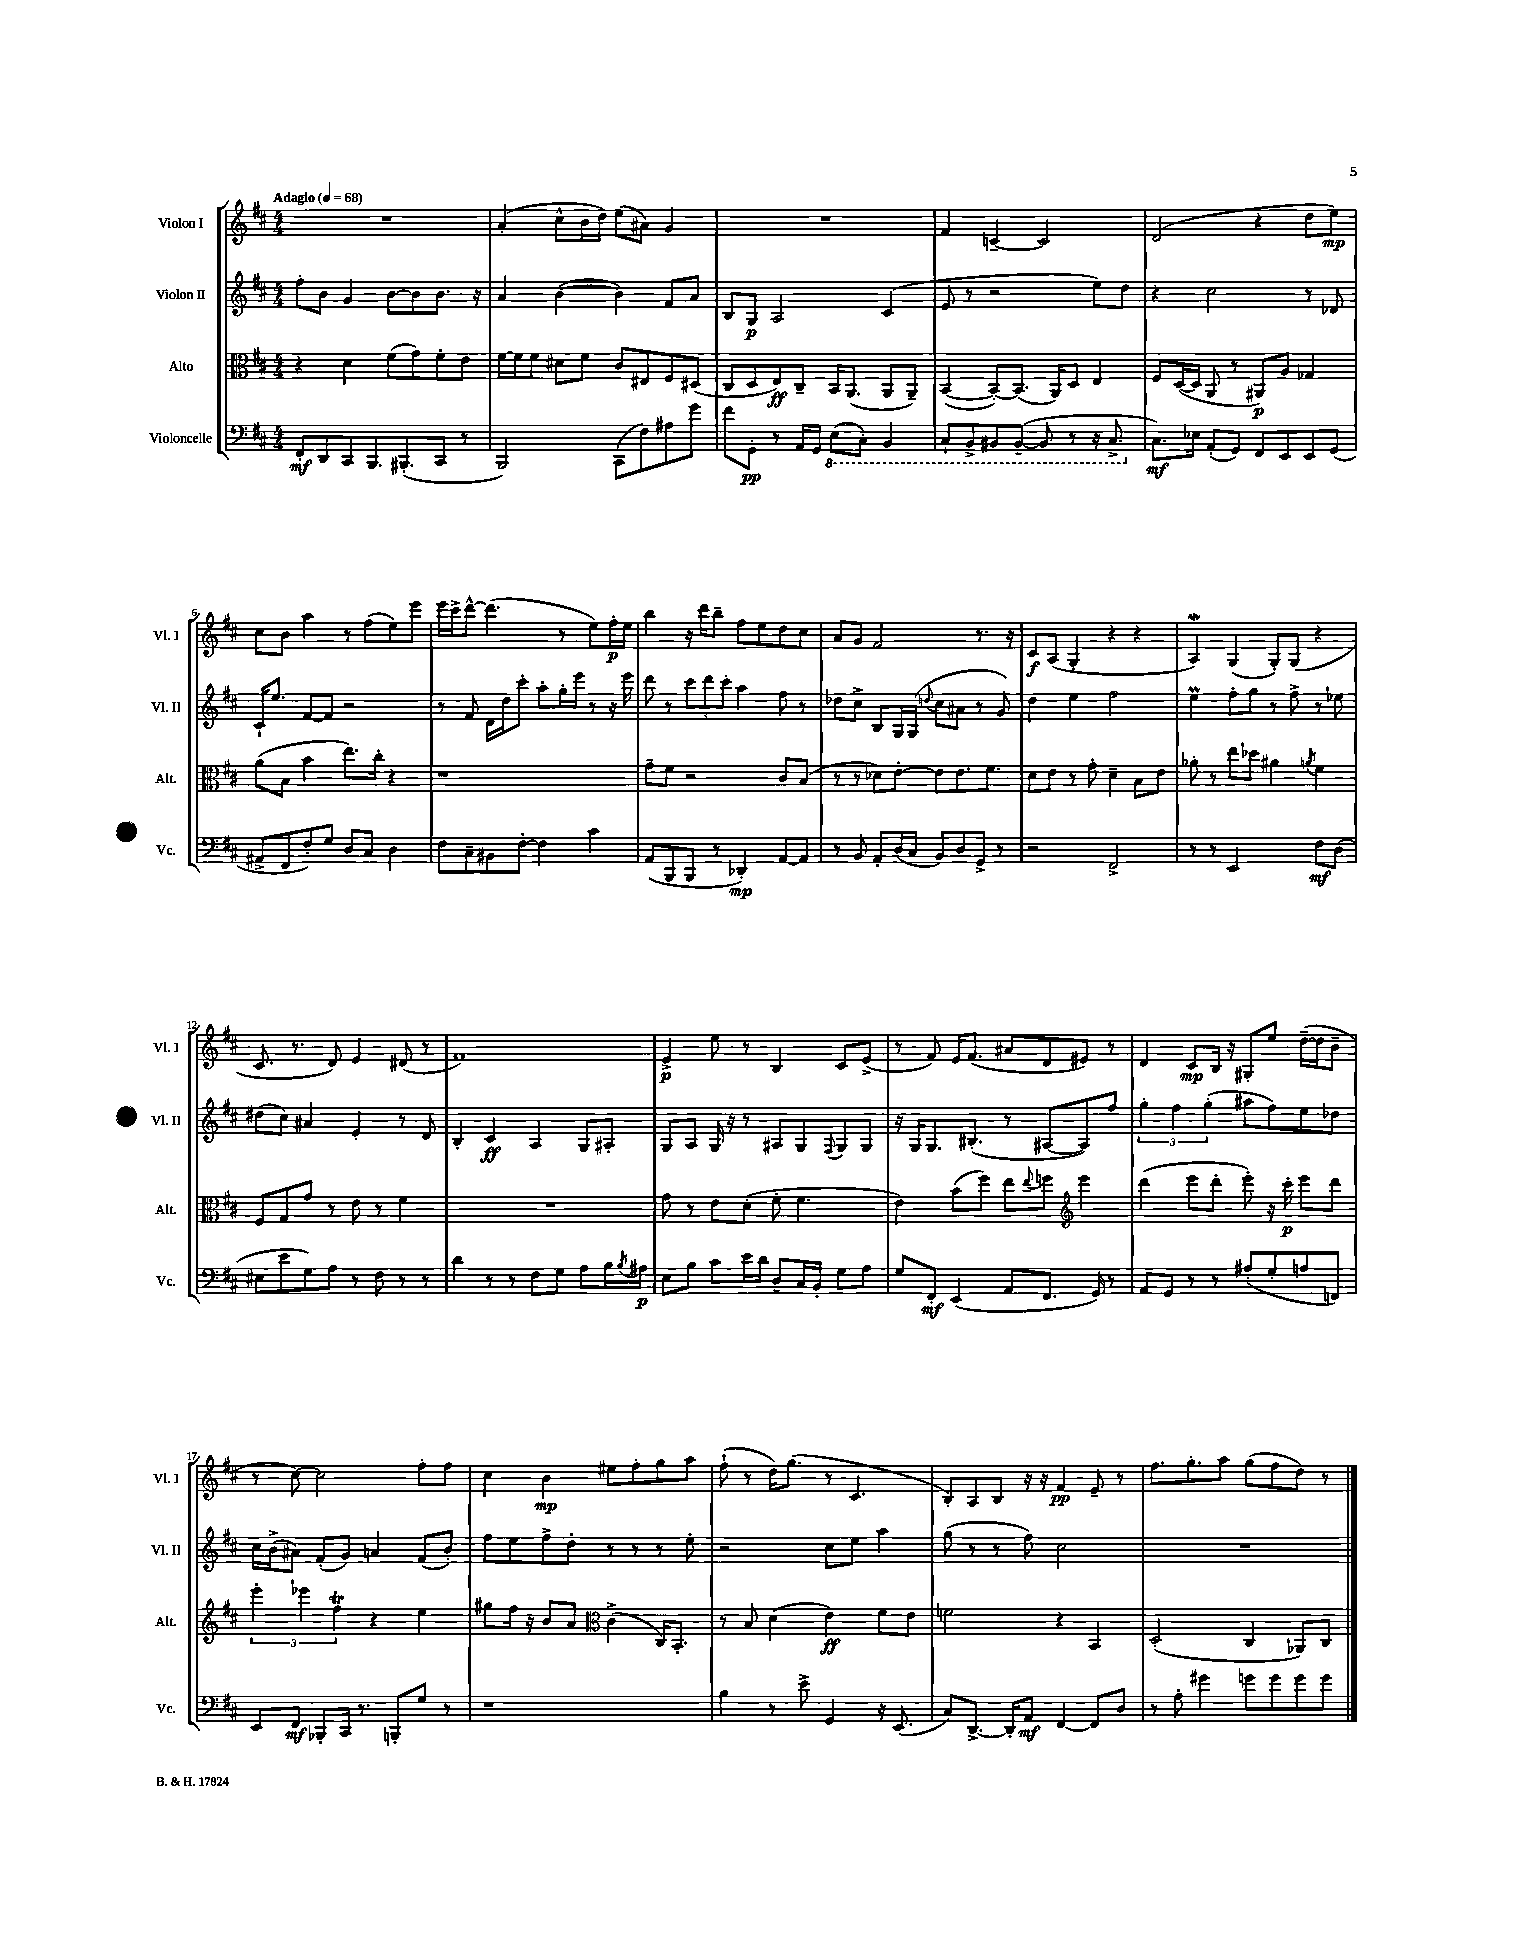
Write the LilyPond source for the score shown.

<<
\new StaffGroup <<
\new Staff = "s0" \with { instrumentName = "Violon I" shortInstrumentName = "Vl. I" } {
    \clef treble \key d \major \numericTimeSignature \time 4/4 \tempo "Adagio" 4 = 68
    R1 |
    a'4-.( cis''8-^ b'16 d''16) e''8( ais'8) g'4 |
    R1 |
    fis'4 c'4~-- c'2 |
    d'2( r4 d''8 e''8\mp) |
    cis''8 b'8 a''4 r8 fis''8( e''8) e'''8 |
    e'''16 cis'''16-> d'''8~-^ d'''4.( r8 e''8) fis''16-.\p e''16 |
    b''4 r16 d'''16 b''8-- fis''8 e''8 d''8 cis''8 |
    a'8 g'8 fis'2 r8. r16 |
    cis'8\f a8( g4-. r4 r4 |
    a4\mordent) g4( g8-.) g8( r4 |
    cis'8. r8. d'8) e'4 dis'8( r8 |
    fis'1) |
    e'4->\p e''8 r8 b4 cis'8 e'8->( |
    r8 fis'8) e'16 fis'8.( ais'8 d'8 eis'8) r8 |
    d'4 cis'8\mp b16 r16 gis8-. e''8 d''16~--( d''16 b'8-- |
    r8 cis''8~) cis''2 fis''8-. fis''8 |
    cis''4 b'4\mp eis''8 fis''8-. g''8 a''8 |
    fis''8-!( r8 d''16) g''8.( r8 cis'4. |
    b8-.) a8 b8 r16 r16 fis'4\pp e'8-- r8 |
    fis''8. g''8.-. a''8 g''8( fis''8 d''8) r8 \bar "|." |
}
\new Staff = "s1" \with { instrumentName = "Violon II" shortInstrumentName = "Vl. II" } {
    \clef treble \key d \major \numericTimeSignature \time 4/4
    fis''8-. b'8 g'4 b'8~ b'8 b'8. r16 |
    a'4 b'4~( b'4) fis'8 a'8 |
    b8 g8\p a2 cis'4( |
    e'8 r8 r2 e''8) d''8 |
    r4 cis''2 r8 des'8 |
    cis'16-! e''8. fis'8~ fis'8 r2 |
    r8 fis'8 d'16 d''16 cis'''8-. a''8-. g''16-. e'''16 r8 r16 e'''16 |
    d'''8 r8 \tuplet 3/2 { cis'''8 d'''8 cis'''8-. } a''4 fis''8 r8 |
    des''8 cis''8-> b8 g16 g16( \appoggiatura { d''8 } cis''8 ais'8 r8 g'8) |
    d''4 e''4 fis''2 |
    e''4\prall fis''8-. g''8 r8 fis''8-> r8 ees''8 |
    dis''8( cis''8) ais'4 e'4-. r8 d'8 |
    b4-. cis'4\ff a4 g8 ais8-. |
    g8 a8 g16 r16 r8 ais8 g8 \appoggiatura { fis8 } g8 g8 |
    r16 g16 g8. bis8.-.( r8 ais8~ ais8) fis''8 |
    \tuplet 3/2 { g''4-. fis''4 g''4-.( } ais''8 fis''8) e''8 des''8 |
    cis''16 b'16->( ais'8) fis'8-.( g'8) a'4 fis'8( b'8-.) |
    fis''8 e''8 fis''8-> d''8-. r8 r8 r8 e''8-. |
    r2 cis''8 e''8 a''4 |
    g''8( r8 r8 fis''8) cis''2 |
    R1 \bar "|." |
}
\new Staff = "s2" \with { instrumentName = "Alto" shortInstrumentName = "Alt." } {
    \clef alto \key d \major \numericTimeSignature \time 4/4
    r4 d'4 fis'8( g'8) fis'8-. e'8 |
    fis'16~ fis'16 fis'8 dis'8 fis'8 cis'8 eis8 fis8 dis8( |
    cis8 d8 e8\ff) cis8-- b,16 a,8.( a,8 a,8--) |
    b,4~( b,8~-.) b,8.( a,16) d8 e4 |
    fis8 d16~( d16 a,8 r8 ais,8\p) a8 ges4 |
    a'8( b8 b'4 e''8.) cis''16-. r4 |
    r1 |
    g'8-- fis'8 r2 cis'8 b8( |
    r8 r8 des'8) e'8~-. e'8 e'8. fis'8. |
    d'8 e'8 r8 g'8-. d'4-- b8 e'8 |
    aes'8-. r8 e''8 des''8 ais'4 \acciaccatura { a'8 } fis'4 |
    fis8 g8 g'8 r8 e'8 r8 fis'4 |
    R1 |
    g'8 r8 e'8 d'8-.( fis'8-. fis'4. |
    e'4) b'8( fis''8) e''8 \appoggiatura { e''8 } f''8 \clef treble e'''4 |
    d'''4( e'''8 d'''8-. e'''8-.) r16 cis'''16-.\p e'''8 d'''8 |
    \tuplet 3/2 { e'''4-. ees'''4 fis''4\trill } r4 e''4 |
    gis''8 fis''16 r16 b'8 a'8 \clef alto cis'4->( cis16) b,8.-. |
    r8 b8 d'4( e'4\ff) fis'8 e'8 |
    f'2 r4 b,4 |
    d2-.( cis4 aes,8) cis8 \bar "|." |
}
\new Staff = "s3" \with { instrumentName = "Violoncelle" shortInstrumentName = "Vc." } {
    \clef bass \key d \major \numericTimeSignature \time 4/4
    fis,8-.\mf d,8 cis,8 b,,8. bis,,8.-.( cis,8 r8 |
    b,,2) cis,8( fis8) ais8 g'8 |
    fis'8 g,8-.\pp r8 a,16 g,16 \ottava #-1 e,8( cis,8-.) b,,4 |
    cis,8-! b,,8-> bis,,8 bis,,8~--( bis,,8 r8 r16 cis,8.-> \ottava #0 |
    cis8.\mf) ees16 a,8-.( g,8) fis,8 e,8 e,8 g,8( |
    ais,8-> fis,8 fis8-.) g8 d8 cis8 d4 |
    fis8 cis8-- bis,8 fis8~-. fis4 cis'4 |
    a,8( b,,8 b,,8 r8 des,4-.\mp) a,8~ a,8 |
    r8 b,8 a,8-. d16( cis16 b,8) d8 g,8-> r8 |
    r2 fis,2-> |
    r8 r8 e,2 fis8\mf d8( |
    eis8 e'8 g8) a8 r8 fis8 r8 r8 |
    d'4 r8 r8 fis8 g8 a8 b16 \acciaccatura { b8 } ais16\p |
    e8 b8 cis'8 e'16 d'16 d8-- cis16 b,16-. g8 a8 |
    g8 fis,8-.\mf e,4( a,8 fis,8. g,16) r8 |
    a,8 g,8 r8 r8 ais8-.( g8-. a8 f,8) |
    e,8 fis,8\mf bes,,8-. cis,16 r8. b,,8-. g8 r8 |
    r1 |
    b4 r8 e'8-> g,4 r16 e,8.( |
    cis8) d,8.~-> d,16-. a,8\mf fis,4~ fis,8 d8 |
    r8 a8-. gis'4 g'8 g'8 g'8 g'8 \bar "|." |
}
>>
>>
